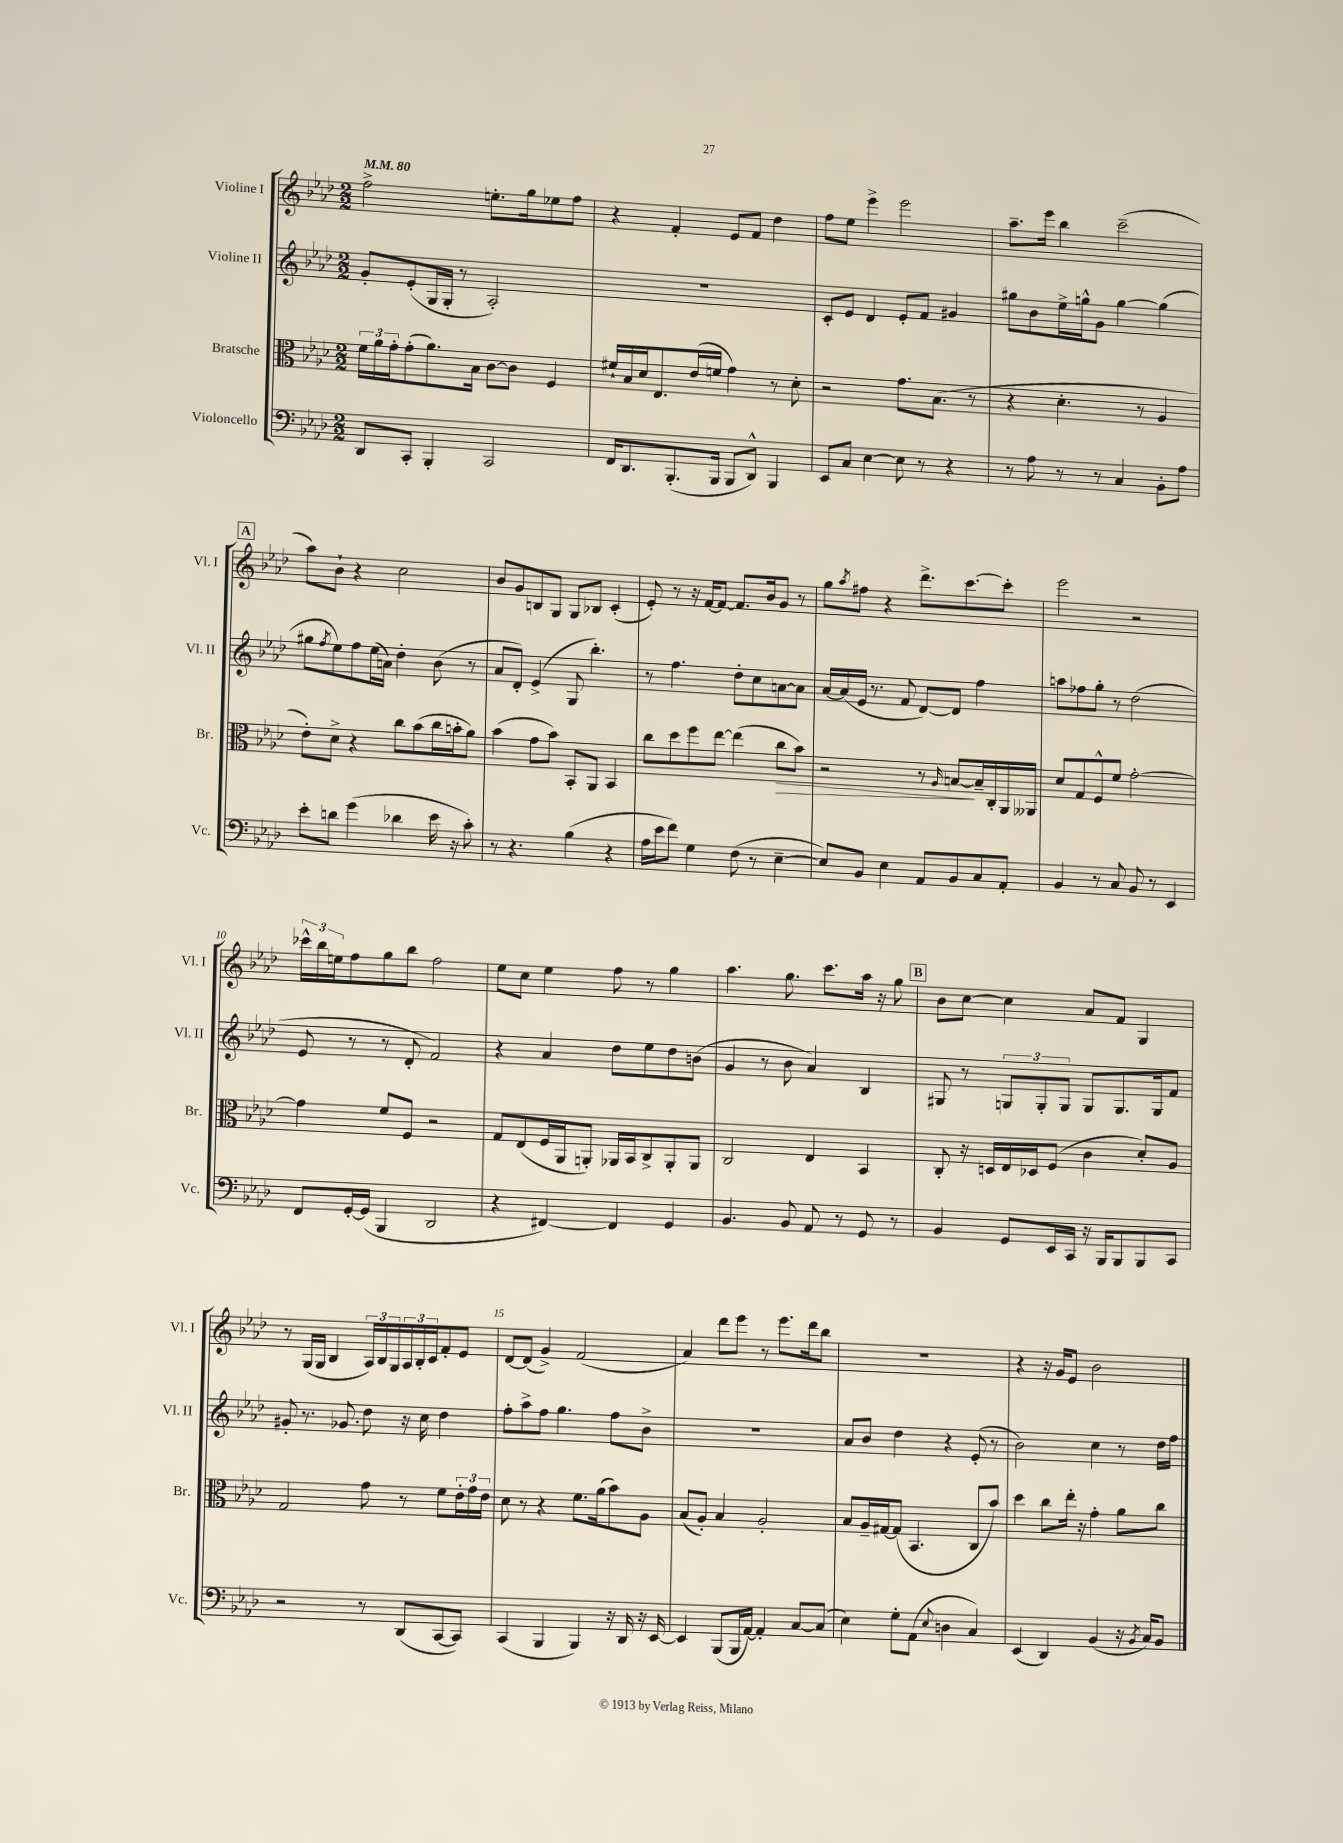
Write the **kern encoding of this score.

**kern	**kern	**kern	**kern
*staff4	*staff3	*staff2	*staff1
*clefF4	*clefC3	*clefG2	*clefG2
*k[b-e-a-d-]	*k[b-e-a-d-]	*k[b-e-a-d-]	*k[b-e-a-d-]
*M2/2	*M2/2	*M2/2	*M2/2
*MM80	*MM80	*MM80	*MM80
8DD-/L	24f\LL	8g'/L	2ff^\
.	24a-\	.	.
.	24g'\J	.	.
8CC'/J	(8g'\	(8e-'/	.
4BBB-'/	8.a-\)	16G/L	.
.	.	16G'/JJ	.
.	.	8r	.
.	16B-\Jk	.	.
2CC/	[8c\L	2A-'/)	8.ee'\L
.	8c\]J	.	.
.	.	.	16gg\k
.	4F/	.	8ee-\
.	.	.	8ff\J
=	=	=	=
16FF/LK	16f#`/LL	1r	4r
8.DD-/	16B-/	.	.
.	16d-/J	.	.
.	8.E-/	.	.
(8.BBB-'/	.	.	4f'/
.	(16e-/L	.	.
16BBB-/Jk	16f/JJ	.	.
8BBB-/L	4g\)	.	8e-/L
8DD-^^/J)	.	.	8f/J
4BBB-/	8r	.	4dd-\
.	8d-'\	.	.
=	=	=	=
8EE-/L	2r	8c'/L	8ff\L
8C/J	.	8e-/J	8ee-\J
[4E-\	.	4d-/	4eee-^\
8E-\]	8.g\L	8e-'/L	2eee-\
8r	.	8f/J	.
.	(8.B-\J	.	.
4r	.	4g#/	.
.	8r	.	.
=	=	=	=
8r	4r	8gg#\L	8.aa-~\L
8A-\	.	8b-\	.
.	.	.	16eee-\Jk
8r	4.d-'\	16ee-^\L	4bb-\
.	.	16gg^^\J	.
8r	.	8g\J	.
4C/	.	[4gg\	(2ccc~\
.	8r	.	.
8BB-'\L	4A-/	(4gg\]	.
8A-\J	.	.	.
=	=	=	=
8e-'\L	8e-'\L)	8gg#\L	8aa-\L)
.	.	8qff/	.
8d\J	8d-^\J	8ee-\)	8b-`\J
(4g\	4r	8ff\	4r
.	.	(16ee-\L	.
.	.	16a\JJ)	.
4d-\	8cc\L	4dd-'\	2cc\
.	(8b-\	.	.
16e-\	16cc\L	(8b-\	.
16r	16b'\J	.	.
8c'\)	8a-\J)	8r	.
=	=	=	=
8r	(4b-\	8a-/L	8b-/L
4.r	.	8d-'/J)	8g/
.	8g\L	(4e-^/	8B/
.	8b-\J)	.	8G/J
(4B-\	8BB-'/L	8G/	8G/L
.	8AA-/J	4.bb-'\)	8B-/J
4r	4BB-/	.	(4c'/
=	=	=	=
16A-\LL	8cc\L	8r	8e-'/)
16e-\J	.	.	.
8f\J)	8dd-\	4.ff\	8r
4G\	8ff\	.	16r
.	.	.	[16f/LK
.	[8ee-\J	.	8f/_J
(8F\	(4ee-\]	8dd-'\L	8.f/]L
8r	.	8cc\	.
.	.	.	16b-/k
[4E-~\	8cc\L	[8a\	8g/J
.	8b-\J)	8a\]J	8r
=	=	=	=
8E-/]L)	2r	[16a-/LL	8gg\L
.	.	(16a-/]	.
.	.	.	8qaa-/
8BB-/J	.	16e-/JJ	8ff#\J
.	.	8.r	.
4E-\	.	.	4r
.	.	8f/	.
8AA-/L	8r	[8d-/L)	8.ddd-^\L
.	16qqA-/	.	.
8BB-/	[8B/L	8d-/]J	.
.	.	.	[8.ccc\
8C/	16B~/]L	4ff\	.
.	16C'/	.	.
8AA-'/J	16AA-/	.	8ccc'\]J
.	16AA--/JJ	.	.
=	=	=	=
4BB-/	8d-/L	8aa\L	2eee-\
.	8G/	8ff-\	.
8r	8F^^/	8gg'\J	.
8C/	8f/J	8r	.
8BB-/	[2g'\	(2dd-\	2r
8r	.	.	.
4EE-/	.	.	.
=	=	=	=
8FF/L	4g\]	8e-/	24ccc-^^\LL
.	.	.	24bb-\
.	.	.	24ee\J
[16GG'/L	.	8r	8ff\
(16GG/]JJ	.	.	.
4BBB-/	8f/L	8r	8gg\
.	8F/J	8d-'/	8bb-\J
2DD-/	2r	2f/)	2ff\
=	=	=	=
4r	8G/L	4r	8ee-\L
.	(8E-/	.	8cc\J
[4FF#/)	16F/L	4a-/	4ee-\
.	16AA-/J	.	.
.	8AA'/J)	.	.
4FF#/]	16AA-/LL	8dd-\L	8ff\
.	16BB-/J	.	.
.	8C^/	8ee-\	8r
4GG/	8AA-'/	8dd-\	4gg\
.	8AA-/J	(8b\J	.
=	=	=	=
4.BB-/	2C/	4g/	4.aa-\
.	.	8r	.
8BB-/	.	8b-\	8.gg\
8AA-/	4E-/	4a-/)	.
.	.	.	8.ccc\L
8r	.	.	.
8GG/	4BB-/	4B-/	16aa-\Jk
.	.	.	16r
8r	.	.	8gg\
=	=	=	=
4BB-/	8C'/	8G#/	8b-\L
.	16r	8r	[8cc\J
.	16D/LL	.	.
8GG/L	16E-/	12G/L	4cc\]
.	16D-/J	.	.
.	.	12G'/	.
16EE-/L	(8F/J	.	.
.	.	12G/J	.
16CC/JJ	.	.	.
16r	4c\	8G/L	8a-/L
16BBB-/LK	.	.	.
8BBB-/	.	8.G/	8f/J
8BBB-/	8d-'/L)	.	4G/
.	.	16G/k	.
8CC/J	8A-/J	8f/J	.
=	=	=	=
2r	2G/	8g#'/	8r
.	.	8.r	(16G/LL
.	.	.	16G/JJ
.	.	.	4B-/
.	.	8.g-/	.
8r	8g\	8dd-\	24A-/LL)
.	.	.	24B-/
.	.	.	24G/
(8DD-/L	8r	16r	24A-/
.	.	.	24B-'/
.	.	16cc\	.
.	.	.	24c/J
[8CC/	8f\L	4dd-\	8f'/
8CC/]J)	24e-'\L	.	8e-/J
.	24g\	.	.
.	24e-\JJ	.	.
=	=	=	=
(4CC/	8d-\	8ff'\L	[8d-/L
.	8r	8aa-^\	(8d-/]J
4BBB-/	4r	8ff\J	4g^/)
.	.	4.gg\	.
4BBB-/)	8.f\L	.	(2f/
.	(16a-\k	.	.
16r	8b-\)	8ff\L	.
16DD-/	.	.	.
16r	8A-\J	8b-^\J	.
[16EE-/	.	.	.
=	=	=	=
4EE-/]	(8B-/L	1r	4a-/)
.	8A-'/J)	.	.
(8BBB-/L	4B-/	.	8ddd-\L
16BBB-/L	.	.	8eee-\J
[16AA-/JJ)	.	.	.
4AA-'/]	2A-'/	.	8r
.	.	.	8.eee-\L
[8C/L	.	.	.
.	.	.	16ddd-\k
(8C/]J	.	.	8bb-\J
=	=	=	=
4E-\)	8B-/L	8a-/L	1r
.	16A-~/L	8b-/J	.
.	[16G#/J	.	.
8G'\L	(8G#/]J	4dd-\	.
(8AA-\J	4.BB-/	.	.
8qqE-/	.	.	.
4D\	.	4r	.
4C/)	8C/L	(8e-'/	.
.	8b-/J)	8r	.
=	=	=	=
(4EE-/	4dd-\	2b-\)	4r
4DD-/)	8cc\L	.	16r
.	.	.	16g/LK
.	16ee-'\Jk	.	8e-/J
.	16r	.	.
(4BB-/	4g'\	4cc\	2b-\
16r	8a-\L	8r	.
8qBB-/	.	.	.
16C/LK)	.	.	.
8BB-/J	8cc\J	16dd-\LL	.
.	.	16ff\JJ	.
==	==	==	==
*-	*-	*-	*-
